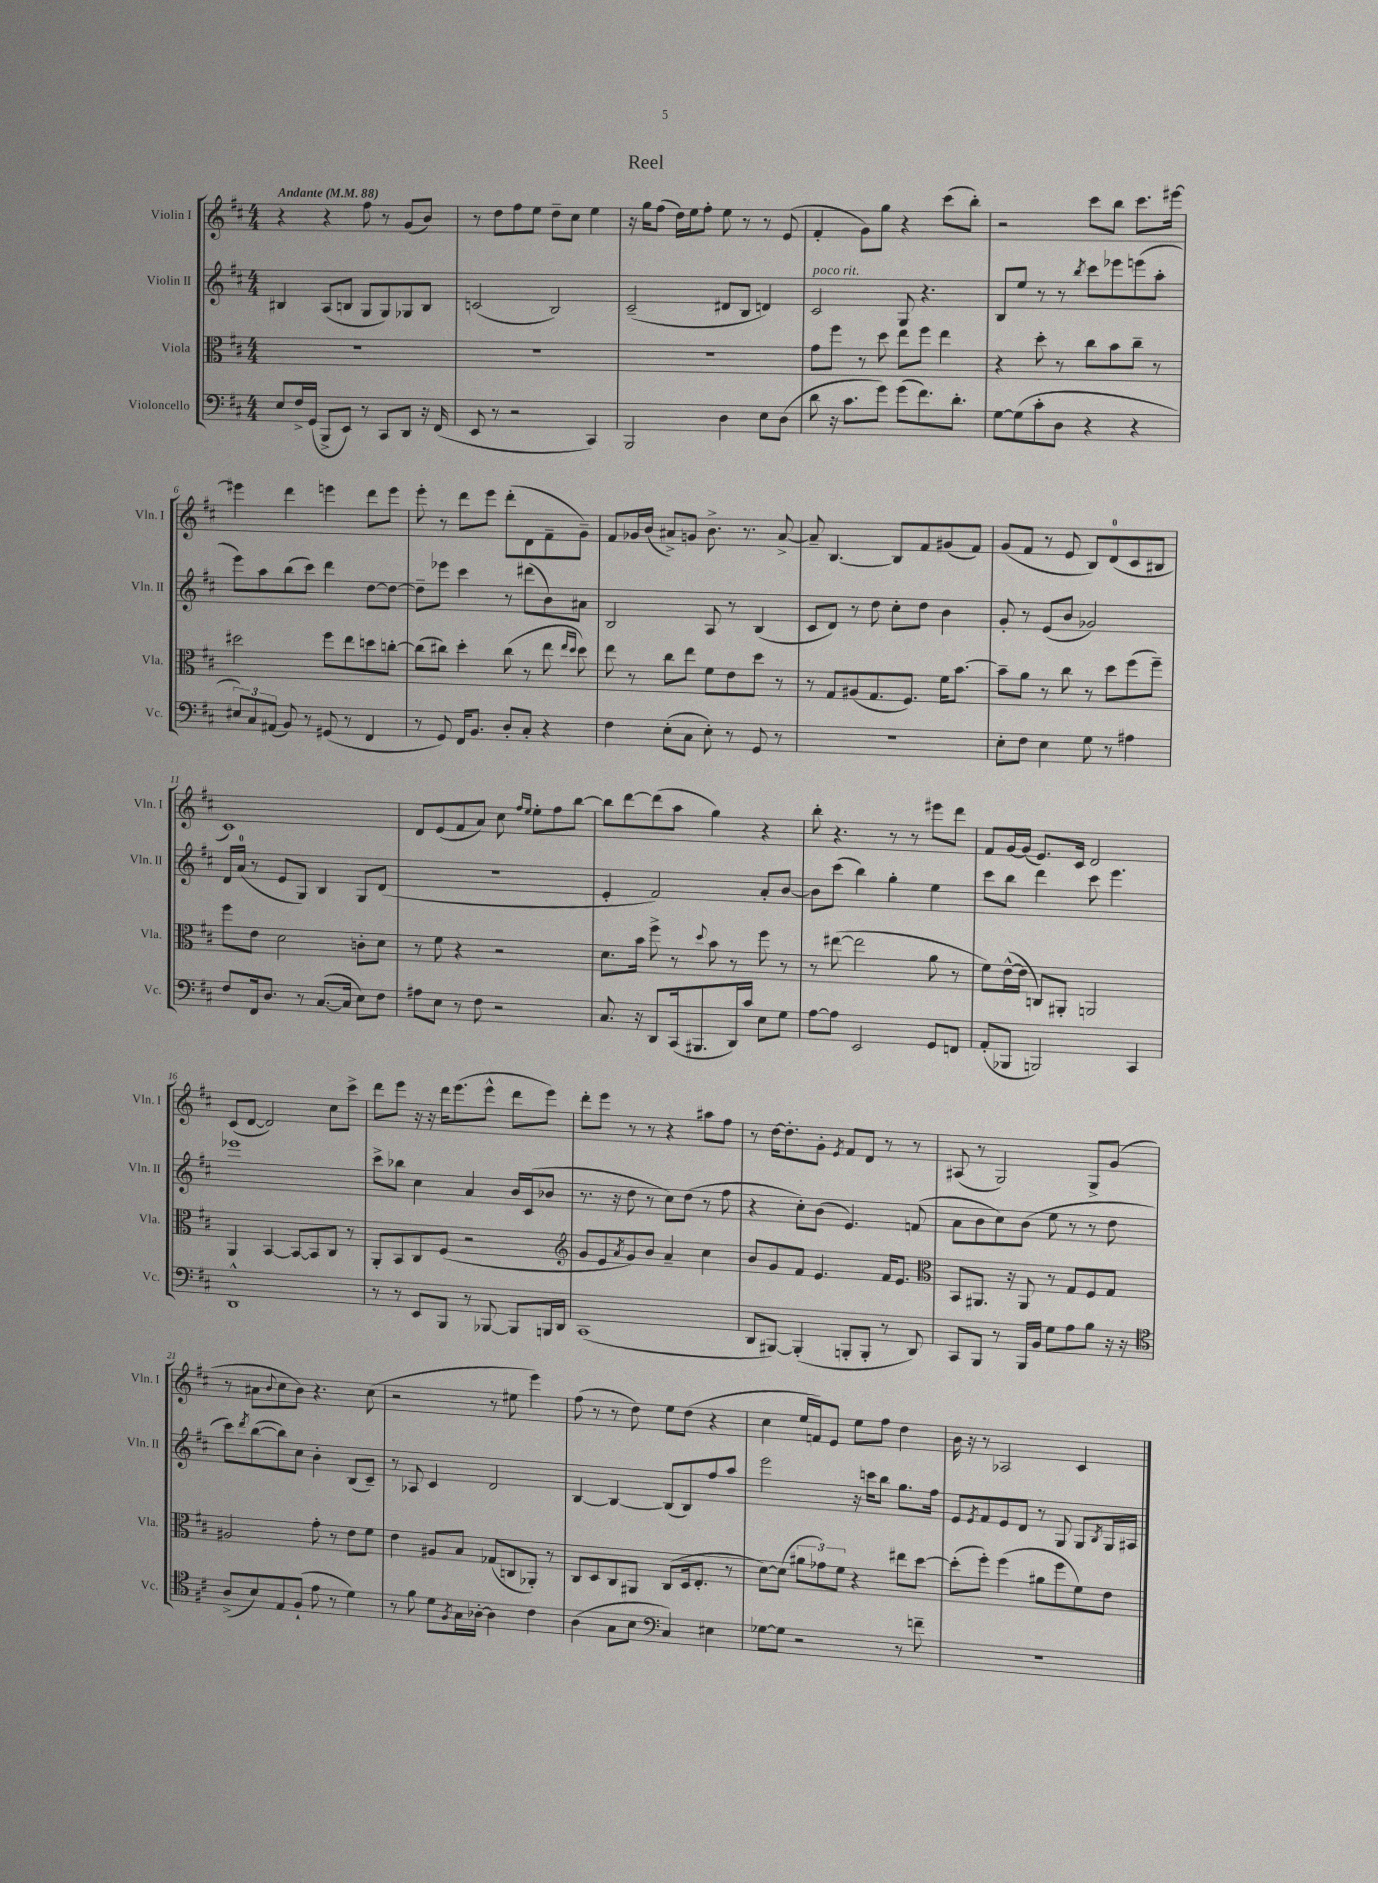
\header { title = "Reel" }
<<
\new StaffGroup <<
\new Staff = "s0" \with { instrumentName = "Violin I" shortInstrumentName = "Vln. I" } {
    \clef treble \key d \major \numericTimeSignature \time 4/4 \tempo "Andante" 4 = 88
    r4 r4 fis''8 r8 g'8( b'8) |
    r8 d''8 fis''8 e''8 d''8-- cis''8 e''4 |
    r16 g''16 fis''8( d''16) e''16 fis''8-. e''8 r8 r8 e'8( |
    fis'4-. g'8) g''8 r4 cis'''8( b''8-.) |
    r2 cis'''8 b''8 cis'''8. eis'''16~ |
    eis'''4 d'''4 e'''4 d'''8 e'''8 |
    e'''8-. r8 d'''8 e'''8 d'''8-.( d'8 fis'8-- g'8--) |
    fis'8 ges'16 b'16( ais'8->) g'8 b'8.-> r8. ais'8~-> |
    ais'8-- b4.~ b8 fis'8 gis'8( fis'8) |
    g'8( fis'8 r8 e'8 b8) d'8-0( cis'8 bis8 |
    cis'1) |
    d'8 e'8( fis'8 a'8) cis''8 \grace { fis''16 e''16 } e''8-. fis''8 b''8~ |
    b''8 d'''8~ d'''8( a''8 g''4) r4 |
    b''8-. r4. r8 r8 eis'''8 d'''8 |
    fis'8 g'16~ g'16( e'8.) cis'16 d'2 |
    cis'8( d'8~ d'2) cis''8 cis'''8-> |
    d'''8 e'''8 r16 r16 d'''16 e'''8.( e'''8-^ d'''8 e'''8) |
    d'''8-. e'''8 r8 r8 r4 ais''8 fis''8 |
    r8 d''16~ d''8.-. g'8-. \acciaccatura { e'8 } fis'8 d'8 r8 r8 |
    ais8( r8 g2) g8-> g'8( |
    r8 ais'8 \appoggiatura { b'8 } cis''8 b'8) r4. cis''8( |
    r2 r8 eis''8 e'''4) |
    fis''8( r8 r8 d''8) e''8 d''8( r4 |
    cis''4 e''16 f'16) e'8 e''8 fis''8 d''4 |
    b'16 r16 r8 aes2 cis'4 \bar "|." |
}
\new Staff = "s1" \with { instrumentName = "Violin II" shortInstrumentName = "Vln. II" } {
    \clef treble \key d \major \numericTimeSignature \time 4/4
    bis4 a8( b8 g8 g8) ges8 b8 |
    c'2( b2) |
    cis'2--( dis'8 b8 d'4) |
    cis'2^\markup { \italic "poco rit." } g8 r4. |
    b8 e''8 r8 r8 \acciaccatura { b''8 } cis'''8 ees'''8 e'''8( a''8-. |
    e'''8) a''8 b''8( cis'''8) d'''4 d''8~ d''8~ |
    d''8-- ees'''8 cis'''4 r8 dis'''8( b'8) ais'8 |
    b2 a8 r8 b4( |
    cis'8 d'8) r8 d''8 cis''8-. d''8 b'4 |
    g'8-. r8 e'8( b'8 ges'2) |
    d'16 a'16-0( r8 e'8 g8) b4 g8 d'8( |
    R1 |
    e'4-. fis'2) a'8-. b'8~ |
    b'8 cis'''8( b''4) g''4-. e''4 |
    cis'''8 b''8 d'''4 cis'''8 e'''4. |
    ees'''1 |
    cis'''8-> bes''8 cis''4 a'4 b'16 cis'16( bes'8 |
    r8. r16 d''8 r8 cis''8) d''8( r8 fis''8 |
    r4 cis''8-.) b'8( e'4.) f'8( |
    a'8 b'8 cis''8) b'8( e''8 r8 r8 d''8 |
    cis'''8) \acciaccatura { d'''8 } b''8~( b''8) cis''8 b'4-. b8( cis'8--) |
    r8 aes8 cis'4 d'2 |
    b4~ b4~ b8( b8) fis''8 a''8 |
    e'''2 r16 c'''16 b''8 g''8. fis''16 |
    e'8 \acciaccatura { e'8 } fis'8 e'8 d'8 r8 g8 g8 \acciaccatura { b8 } g16 ais16 \bar "|." |
}
\new Staff = "s2" \with { instrumentName = "Viola" shortInstrumentName = "Vla." } {
    \clef alto \key d \major \numericTimeSignature \time 4/4
    R1 |
    R1 |
    R1 |
    g'8 fis''8 r8 d''8 e''8 fis''8 e''4 |
    r4 d''8-. r8 cis''8 b'8 cis''8-- r8 |
    dis''2 fis''8 e''8 d''8 c''8~-. |
    c''8( cis''8) d''4-. cis''8( r8 e''8 \grace { e''16 d''16 } d''8) |
    e''8 r8 cis''8 e''8 fis'8 e'8 d''8 r8 |
    r8 g8 ais8( g8. fis8.) fis'16 b'8.~ |
    b'8-- a'8 r8 cis''8 r8 d''8 fis''8( fis''8--) |
    fis''8 e'8 d'2 c'8-. d'8 |
    r8 fis'8 r4 r2 |
    d'8. b'16 fis''8-> r8 \appoggiatura { d''8 } b'8 r8 fis''8 r8 |
    r8 eis''8~( eis''2 a'8 r8 |
    fis'8) e'16~-^( e'16 c8) ais,8-. a,2 |
    a,4 b,4~ b,8~ b,8 cis8 r8 |
    a,8-. b,8 cis8 fis8( r2 |
    \clef treble g'8 e'8 \acciaccatura { a'8 } g'8) b'8 a'4-- cis''4 |
    b'8 g'8 fis'8 e'4. fis'16 e'8. |
    \clef alto b,8 ais,8. r16 ais,8 r8 g8 fis8 g8 |
    ais2 g'8-. r8 e'8 fis'8 |
    e'4 ais8 b8 ges8( c8 aes,8-.) r8 |
    cis8 d8 cis8 ais,8 cis8( d16 e8.-. r8 |
    d'8~) d'8( \tuplet 3/2 { ais'8 ges'8) fis'8 } r4 eis''8 d''8~ |
    d''8-.( fis''8-.) fis''4( ais'8 fis''8 fis'8) e'8 \bar "|." |
}
\new Staff = "s3" \with { instrumentName = "Violoncello" shortInstrumentName = "Vc." } {
    \clef bass \key d \major \numericTimeSignature \time 4/4
    e8 fis16-> g,16( b,,8-> e,8) r8 cis,8 d,8 r16 fis,16( |
    e,8 r8 r2 cis,4) |
    b,,2 d4 e8 d8( |
    d'8 r16 cis'8. g'8) g'8( fis'8.) d'8.-. |
    g8~ g8( cis'8-. d8 r4 r4 |
    \tuplet 3/2 { eis8) cis8 ais,8( } b,8) r8 gis,8( r8 fis,4 |
    r8 g,8) fis,16 b,8. d8-. cis8-. r4 |
    fis4 e8-.( cis8 e8-.) r8 g,8 r8 |
    R1 |
    e8-. fis8 e4 g8 r8 ais4 |
    fis8 fis,16 d8. r8 cis8.~( cis16 e8) fis8 |
    ais8 e8 r8 fis8 r2 |
    cis8. r16 d,8 cis,16( bis,,8. d,16) cis'16 e8 g8 |
    a8~ a8 e,2 g,8 f,8 |
    a,8-.( bes,,8 b,,2) cis,4 |
    d,1-^ |
    r8 r8 e,8 b,,8 r8 bes,,8~ bes,,8 b,,16 d,16 |
    cis,1( |
    d,8 bis,,8~) bis,,4-.( b,,8-. b,,8-. r8 d,8) |
    cis,8 b,,8 r8 b,,16 b,16 g8 a8 b8 r16 r16 |
    \clef tenor a8->( b8) e8 fis8-!( e'8 r8 d'4) |
    r8 fis'8 d'8 \acciaccatura { fis8 } g16 aes16~-. aes4 cis'4 |
    a4( g8 b8 \clef bass cis4) eis4 |
    ges8~ ges8 r2 r8 f'8-- |
    R1 \bar "|." |
}
>>
>>
